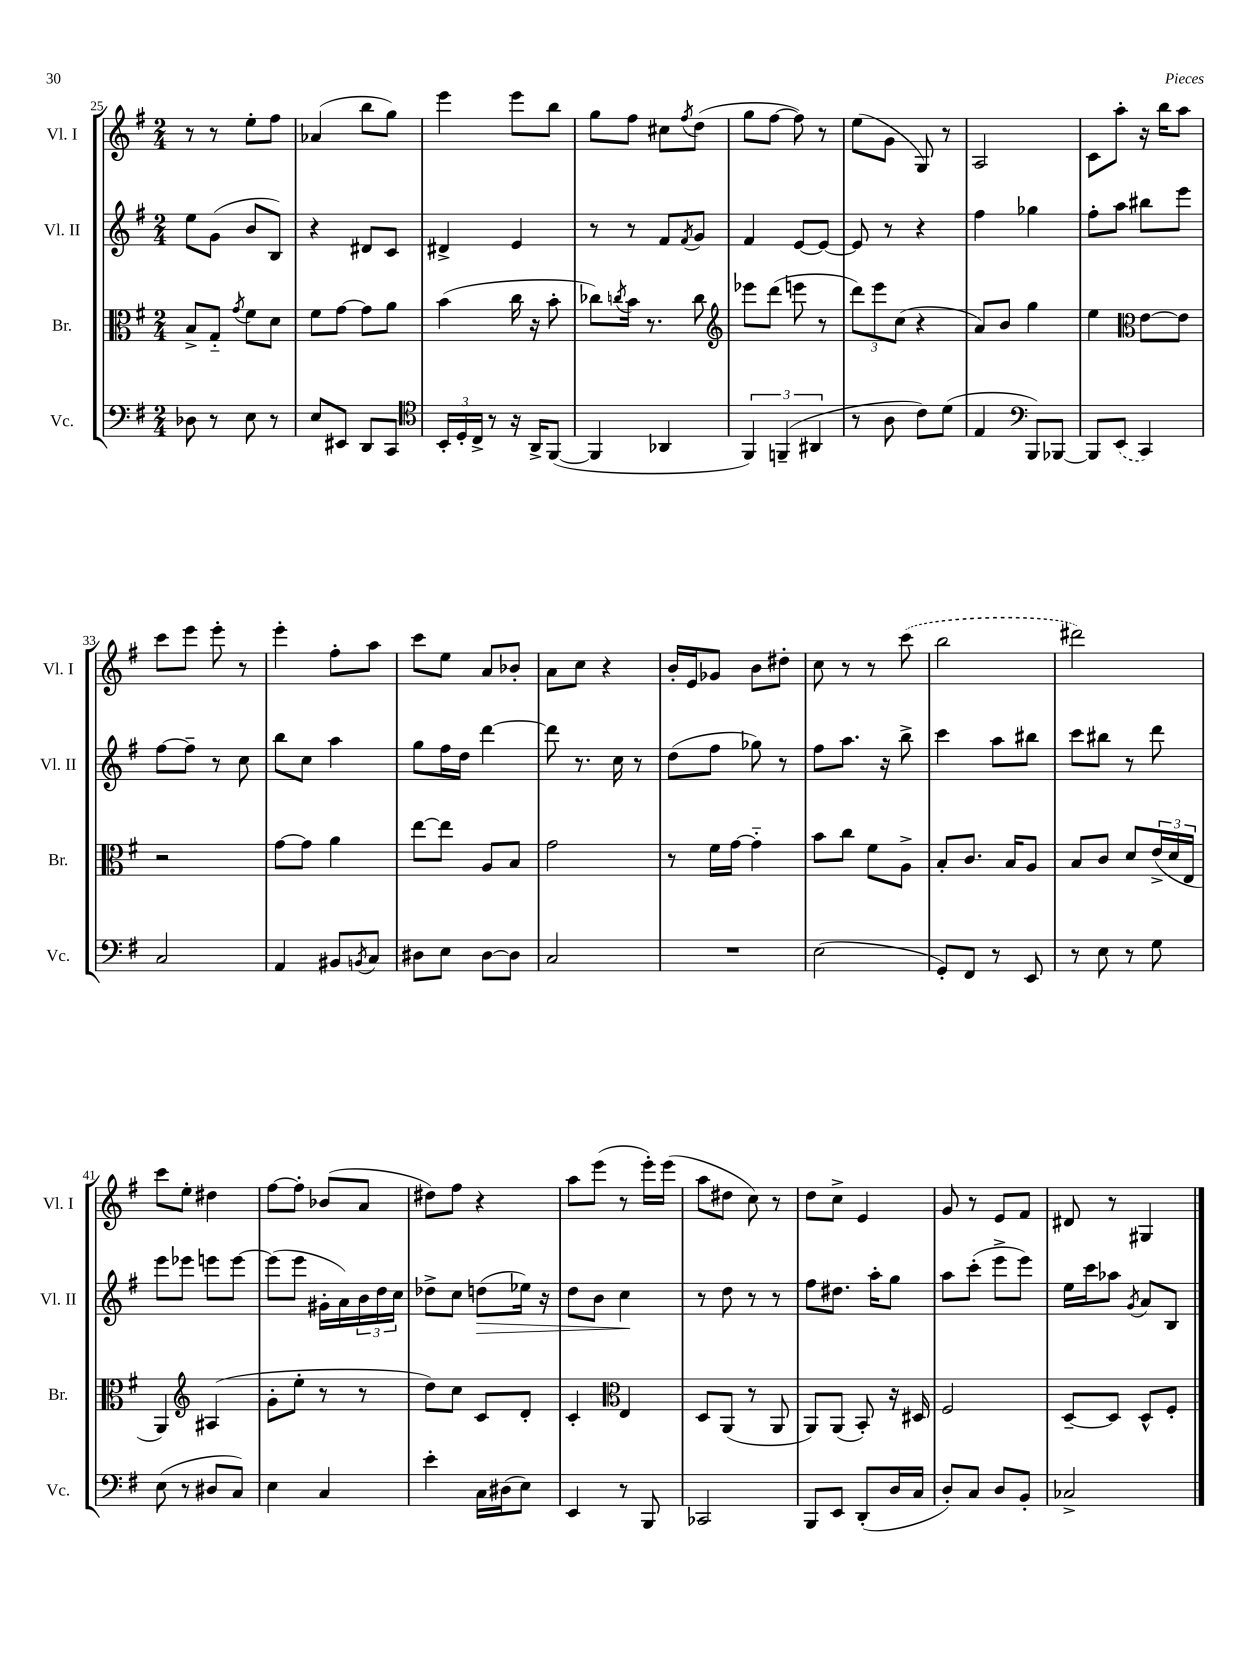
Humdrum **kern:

**kern	**kern	**kern	**dynam	**kern
*part4	*part3	*part2	*part2	*part1
*staff4	*staff3	*staff2	*staff2	*staff1
*I"Vc.	*I"Br.	*I"Vl. II	*	*I"Vl. I
*I'Vc.	*I'Br.	*I'Vl. II	*	*I'Vl. I
*clefF4	*clefC3	*clefG2	*	*clefG2
*k[f#]	*k[f#]	*k[f#]	*	*k[f#]
*M2/4	*M2/4	*M2/4	*	*M2/4
=25	=25	=25	=25	=25
8D-X\	8B^/L	8ee\L	.	8r
8r	8G/J	(8g\J	.	8r
.	8qg/	.	.	.
8E\	8f#\L	8b/L	.	8ee'\L
8r	8d\J	8B/J)	.	8ff#\J
=26	=26	=26	=26	=26
8E/L	8f#\L	4r	.	(4a-X/
8EE#X/J	[8g\J	.	.	.
8DD/L	8g\L]	8d#X/L	.	8bb\L
8CC/J	8a\J	8c/J	.	8gg\J)
=27	=27	=27	=27	=27
*clefC4	*	*	*	*
24BB'/LL	(4b\	4d#X^/	.	4eee\
24D'/	.	.	.	.
24C^/JJ	.	.	.	.
8r	.	.	.	.
16r	16cc\	4e/	.	8eee\L
16AA^/KL	16r	.	.	.
([8FF#/J	8b'\	.	.	8bb\J
=28	=28	=28	=28	=28
4FF#/]	8cc-X\L)	8r	.	8gg\L
.	8qccn/	.	.	.
.	16b\Jk	8r	.	8ff#\J
.	8.r	.	.	.
4AA-X/	.	8f#/L	.	8cc#X\L
.	.	8qf#/	.	8qff#/
.	8cc\	8g/J	.	(8dd\J
=29	=29	=29	=29	=29
*	*clefG2	*	*	*
6FF#/)	8eee-X\L	4f#/	.	8gg\L
.	(8ddd\J	.	.	[8ff#\J
(6FFn~/	.	.	.	.
.	8eeen\	[8e/L	.	8ff#\])
6AA#X/	.	.	.	.
.	8r	8e/J_	.	8r
=30	=30	=30	=30	=30
8r	12ddd\L)	8e/]	.	(8ee\L
.	12eee\	.	.	.
8A\	.	8r	.	8g\J
.	(12cc\J	.	.	.
8c\L)	4r	4r	.	8G/)
(8d\J	.	.	.	8r
=31	=31	=31	=31	=31
4E/	8a/L)	4ff#\	.	2A/
.	8b/J	.	.	.
*clefF4	*	*	*	*
8BBB/L)	4gg\	4gg-X\	.	.
[8BBB-X/J	.	.	.	.
=32	=32	=32	=32	=32
8BBB-/L]	4ee\	8ff#'\L	.	8c\L
(8EE/J	.	8aa\J	.	8aa'\J
*	*clefC3	*	*	*
4CC/)	[8e\L	8bb#X\L	.	16r
.	.	.	.	16bb\KL
.	8e\J]	8eee\J	.	8aa\J
!!LO:LB:g=z
=33	=33	=33	=33	=33
2C/	2r	[8ff#\L	.	8ccc\L
.	.	8ff#~\J]	.	8eee\J
.	.	8r	.	8eee'\
.	.	8cc\	.	8r
=34	=34	=34	=34	=34
4AA/	[8g\L	8bb\L	.	4eee'\
.	8g\J]	8cc\J	.	.
8BB#X/L	4a\	4aa\	.	8ff#'\L
8qBBn/	.	.	.	.
8C/J	.	.	.	8aa\J
=35	=35	=35	=35	=35
8D#X\L	[8ee\L	8gg\L	.	8ccc\L
8E\J	8ee\J]	16ff#\L	.	8ee\J
.	.	16dd\JJ	.	.
[8D#\L	8A/L	[4ddd\	.	8a/L
8D#\J]	8B/J	.	.	8b-X'/J
=36	=36	=36	=36	=36
2C/	2g\	8ddd\]	.	8a\L
.	.	8.r	.	8cc\J
.	.	.	.	4r
.	.	16cc\	.	.
.	.	8r	.	.
=37	=37	=37	=37	=37
2r	8r	(8dd\L	.	16b'/LL
.	.	.	.	16e/J
.	16f#\LL	8ff#\J	.	8g-X/J
.	[16g\JJ	.	.	.
.	4g\]	8gg-X\)	.	8b\L
.	.	8r	.	8dd#X'\J
=38	=38	=38	=38	=38
(2E\	8b\L	8ff#\L	.	8cc\
.	8cc\J	8.aa\J	.	8r
.	8f#\L	.	.	8r
.	.	16r	.	.
.	8A^\J	8bb^\	.	(8ccc\
=39	=39	=39	=39	=39
8GG'/L)	8B'/L	4ccc\	.	2bb\
8FF#/J	8.c/J	.	.	.
8r	.	8aa\L	.	.
.	16B/KL	.	.	.
8EE/	8A/J	8bb#X\J	.	.
=40	=40	=40	=40	=40
8r	8B/L	8ccc\L	.	2ddd#X\)
8E\	8c/J	8bb#X\J	.	.
8r	8d/L	8r	.	.
8G\	(24e^/L	8ddd\	.	.
.	24d/	.	.	.
.	24E/JJ	.	.	.
!!LO:LB:g=z
=41	=41	=41	=41	=41
(8E\	4AA/)	8eee\L	.	8ccc\L
8r	.	8eee-X\J	.	8ee'\J
*	*clefG2	*	*	*
8D#X/L	(4A#X/	8eeen\L	.	4dd#X\
8C/J)	.	[8eee\J	.	.
=42	=42	=42	=42	=42
4E\	8g'\L	(8eee\L]	.	[8ff#\L
.	8ee'\J	8eee\J	.	8ff#'\J]
4C/	8r	16g#X'\LL	.	(8b-X/L
.	.	16a\)	.	.
.	8r	24b\	.	8a/J
.	.	24dd\	.	.
.	.	24cc\JJ	.	.
=43	=43	=43	=43	=43
4e'\	8dd\L)	8dd-X^\L	.	8dd#X\L)
.	8cc\J	8cc\J	.	8ff#\J
!	!	!	!LO:HP:b	!
16C\LL	8c/L	(8ddn\L	>	4r
(16D#X\J	.	.	.	.
8E\J)	8d'/J	16ee-X\Jk)	.	.
.	.	16r	.	.
=44	=44	=44	=44	=44
4EE/	4c'/	8dd\L	.	8aa\L
.	.	8b\J	.	(8eee\J
*	*clefC3	*	*	*
8r	4E/	4cc\	.	8r
8BBB/	.	.	.	16eee'\LL)
.	.	.	.	(16eee\JJ
.	.	.	]	.
=45	=45	=45	=45	=45
2CC-X/	8D/L	8r	.	8aa\L
.	(8AA/J	8dd\	.	8dd#X\J
.	8r	8r	.	8cc\)
.	8AA/	8r	.	8r
=46	=46	=46	=46	=46
8BBB/L	8AA/L)	8ff#\L	.	8dd\L
8EE/J	(8AA/J	8.dd#X\J	.	8cc^\J
(8DD'/L	8BB'/)	.	.	4e/
.	.	16aa'\KL	.	.
16D/L	16r	8gg\J	.	.
16C/JJ	16D#X/	.	.	.
=47	=47	=47	=47	=47
8D'/L)	2F#/	8aa\L	.	8g/
8C/J	.	(8ccc'\J	.	8r
8D/L	.	8eee^\L	.	8e/L
8BB'/J	.	8eee\J)	.	8f#/J
=48	=48	=48	=48	=48
2C-X^/	[8D~/L	16ee\LL	.	8d#X/
.	.	16ccc\J	.	.
.	8D/J]	8aa-X\J	.	8r
.	.	8qg/	.	.
.	8D^^/L	8a/L	.	4G#X/
.	8F#'/J	8B/J	.	.
==	==	==	==	==
*-	*-	*-	*-	*-
